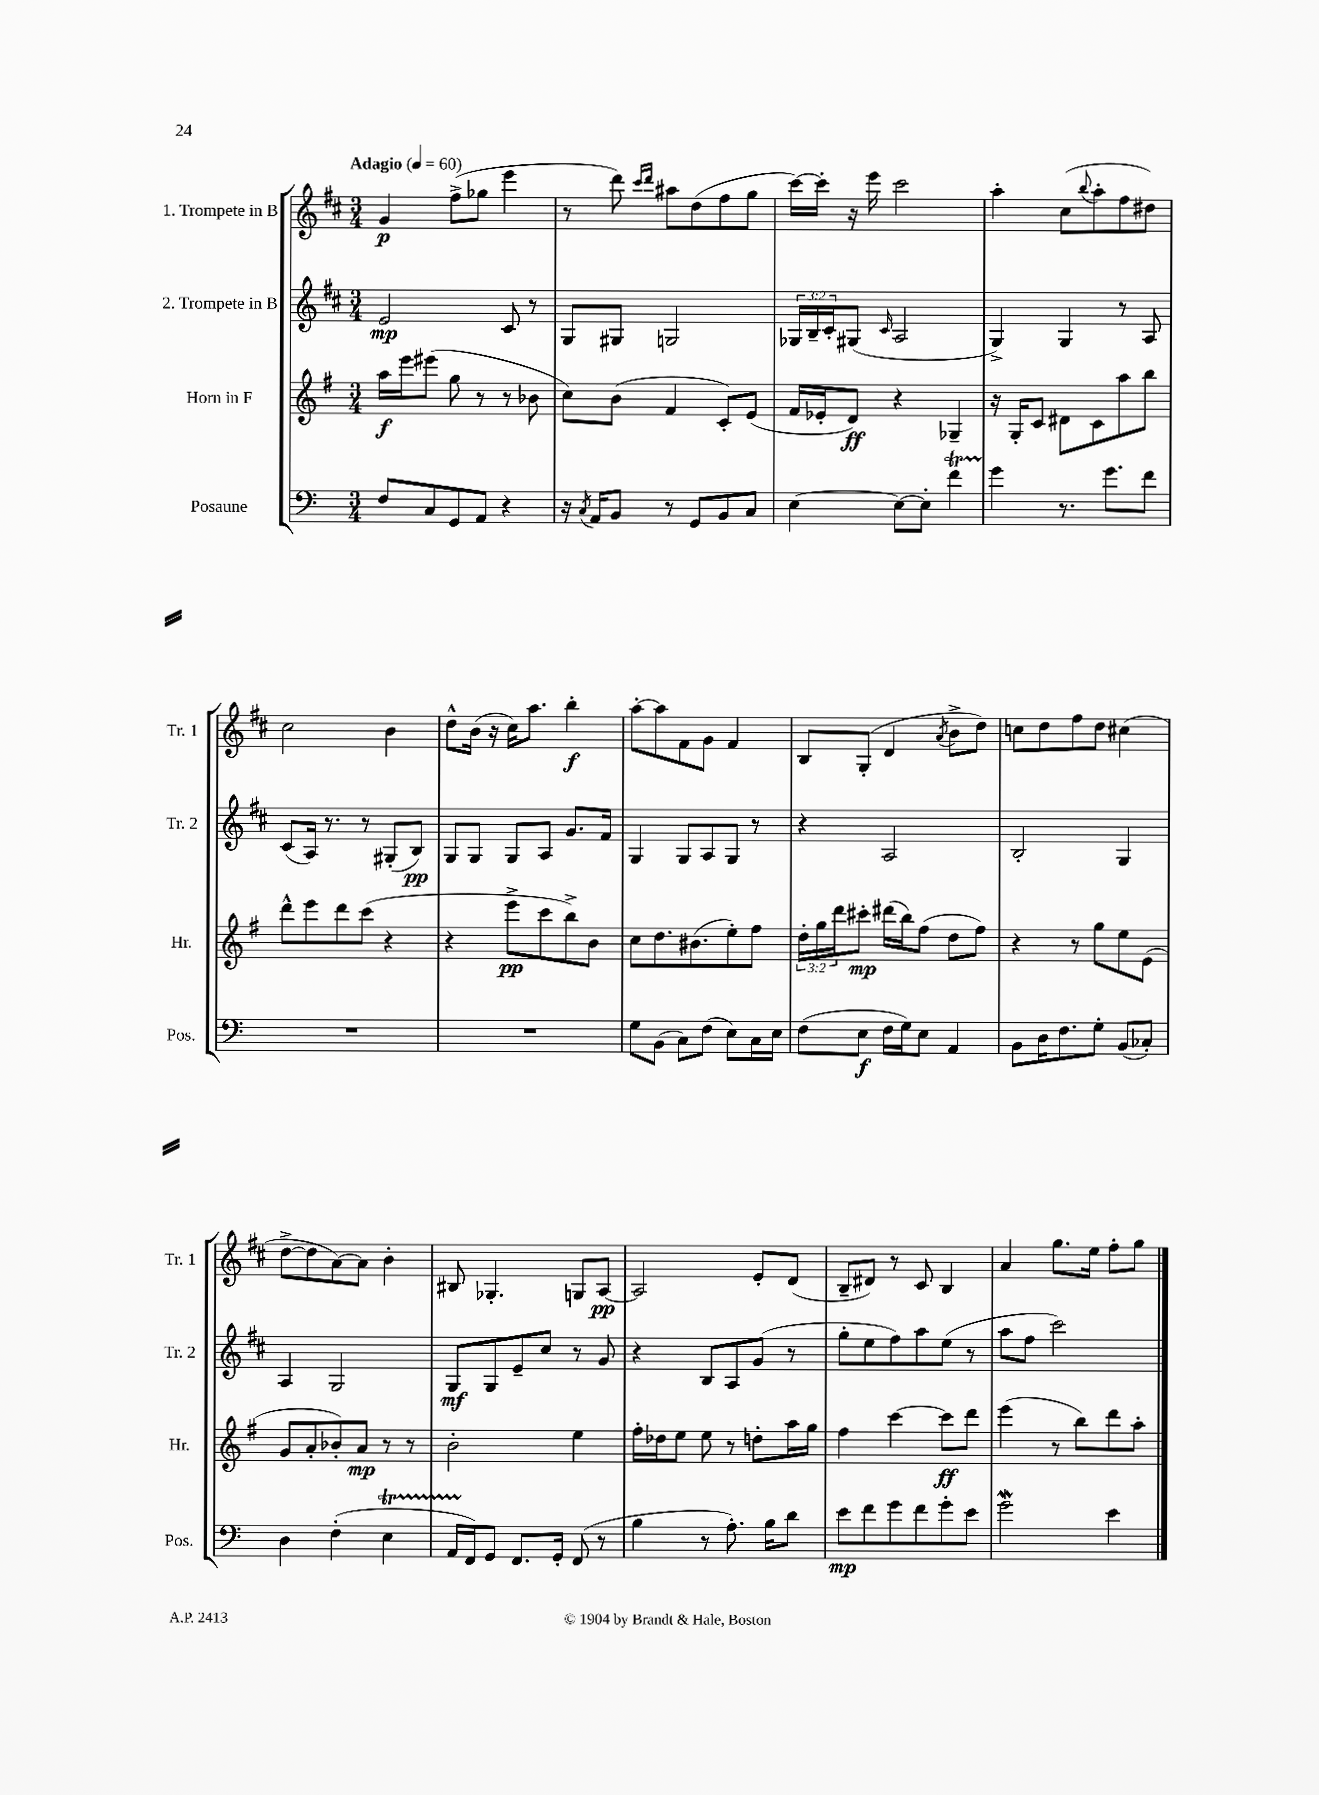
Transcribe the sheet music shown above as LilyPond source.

<<
\new StaffGroup <<
\new Staff = "s0" \with { instrumentName = "1. Trompete in B" shortInstrumentName = "Tr. 1" } {
    \clef treble \key d \major \numericTimeSignature \time 3/4 \tempo "Adagio" 4 = 60
    g'4\p fis''8->( ges''8 e'''4 |
    r8 d'''8) \grace { cis'''16 d'''16 } ais''8 d''8( fis''8 g''8 |
    cis'''16~) cis'''16-. r16 e'''16 cis'''2 |
    a''4-. cis''8( \appoggiatura { b''8 } a''8-. fis''8 dis''8) |
    cis''2 b'4 |
    d''8-^ b'16( r16 cis''16) a''8. b''4-.\f |
    a''8~-. a''8 fis'8 g'8 fis'4 |
    b8 g8-.( d'4 \acciaccatura { a'8 } b'8-> d''8) |
    c''8 d''8 fis''8 d''8 cis''4( |
    d''8~-> d''8 a'8~) a'8 b'4-. |
    bis8 ges4.-. g8 a8~\pp |
    a2 e'8-. d'8( |
    b8-- dis'8) r8 cis'8 b4 |
    a'4 g''8. e''16 fis''8-. g''8 \bar "|." |
}
\new Staff = "s1" \with { instrumentName = "2. Trompete in B" shortInstrumentName = "Tr. 2" } {
    \clef treble \key d \major \numericTimeSignature \time 3/4 \override Staff.TupletNumber.text = #tuplet-number::calc-fraction-text
    e'2\mp cis'8 r8 |
    g8 gis8 g2 |
    \tuplet 3/2 { ges16 b16-- cis'16-. } gis8( \grace { cis'16 } a2 |
    g4->) g4 r8 a8 |
    cis'8( a16) r8. r8 gis8-.( b8\pp) |
    g8 g8 g8 a8 g'8. fis'16 |
    g4 g8 a8 g8 r8 |
    r4 a2 |
    b2-. g4 |
    a4 g2 |
    g8\mf g8 e'8-- cis''8 r8 g'8 |
    r4 b8 a8 g'8( r8 |
    g''8-. e''8 fis''8) a''8 e''8( r8 |
    a''8 fis''8 cis'''2) \bar "|." |
}
\new Staff = "s2" \with { instrumentName = "Horn in F" shortInstrumentName = "Hr." } {
    \clef treble \key g \major \numericTimeSignature \time 3/4 \override Staff.TupletNumber.text = #tuplet-number::calc-fraction-text
    a''16\f e'''16 eis'''8( g''8 r8 r8 bes'8 |
    c''8) b'8( fis'4 c'8-.) e'8( |
    fis'16 ees'16-. d'8\ff) r4 ges4-- |
    r16 g16-. c'8 dis'8 c'8 a''8 b''8 |
    d'''8-^ e'''8 d'''8 c'''8( r4 |
    r4 e'''8->\pp c'''8 b''8->) b'8 |
    c''8 d''8. bis'8.( e''8-.) fis''8 |
    \tuplet 3/2 { d''16-. g''16 d'''16 } cis'''8-.\mp dis'''16( b''16) fis''8( d''8 fis''8) |
    r4 r8 g''8 e''8 e'8( |
    g'8 a'8-. bes'8-.) a'8\mp r8 r8 |
    b'2-. e''4 |
    fis''16-. des''16 e''8 e''8 r8 d''8-. a''16 g''16 |
    fis''4 c'''4~ c'''8\ff d'''8 |
    e'''4( r8 b''8) d'''8 a''8-. \bar "|." |
}
\new Staff = "s3" \with { instrumentName = "Posaune" shortInstrumentName = "Pos." } {
    \clef bass \key c \major \numericTimeSignature \time 3/4
    f8 c8 g,8 a,8 r4 |
    r16 \acciaccatura { c8 } a,16 b,8 r8 g,8 b,8 c8 |
    e4~ e8~ e8-. f'4\startTrillSpan |
    g'4\stopTrillSpan r8. g'8. f'8 |
    R2. |
    R2. |
    g8 b,8( c8) f8( e8) c16 e16 |
    f8( e8\f f16 g16) e8 a,4 |
    b,8 d16 f8. g8-. b,8( ces8-.) |
    d4 f4-.( e4\startTrillSpan |
    a,16 f,16\stopTrillSpan) g,8 f,8. g,16-. f,8( r8 |
    b4 r8 a8.-.) b16 d'8 |
    e'8\mp f'8 g'8 f'8 g'8-. e'8 |
    g'2\mordent e'4 \bar "|." |
}
>>
>>
\layout { \context { \Score \remove "Bar_number_engraver" } }
